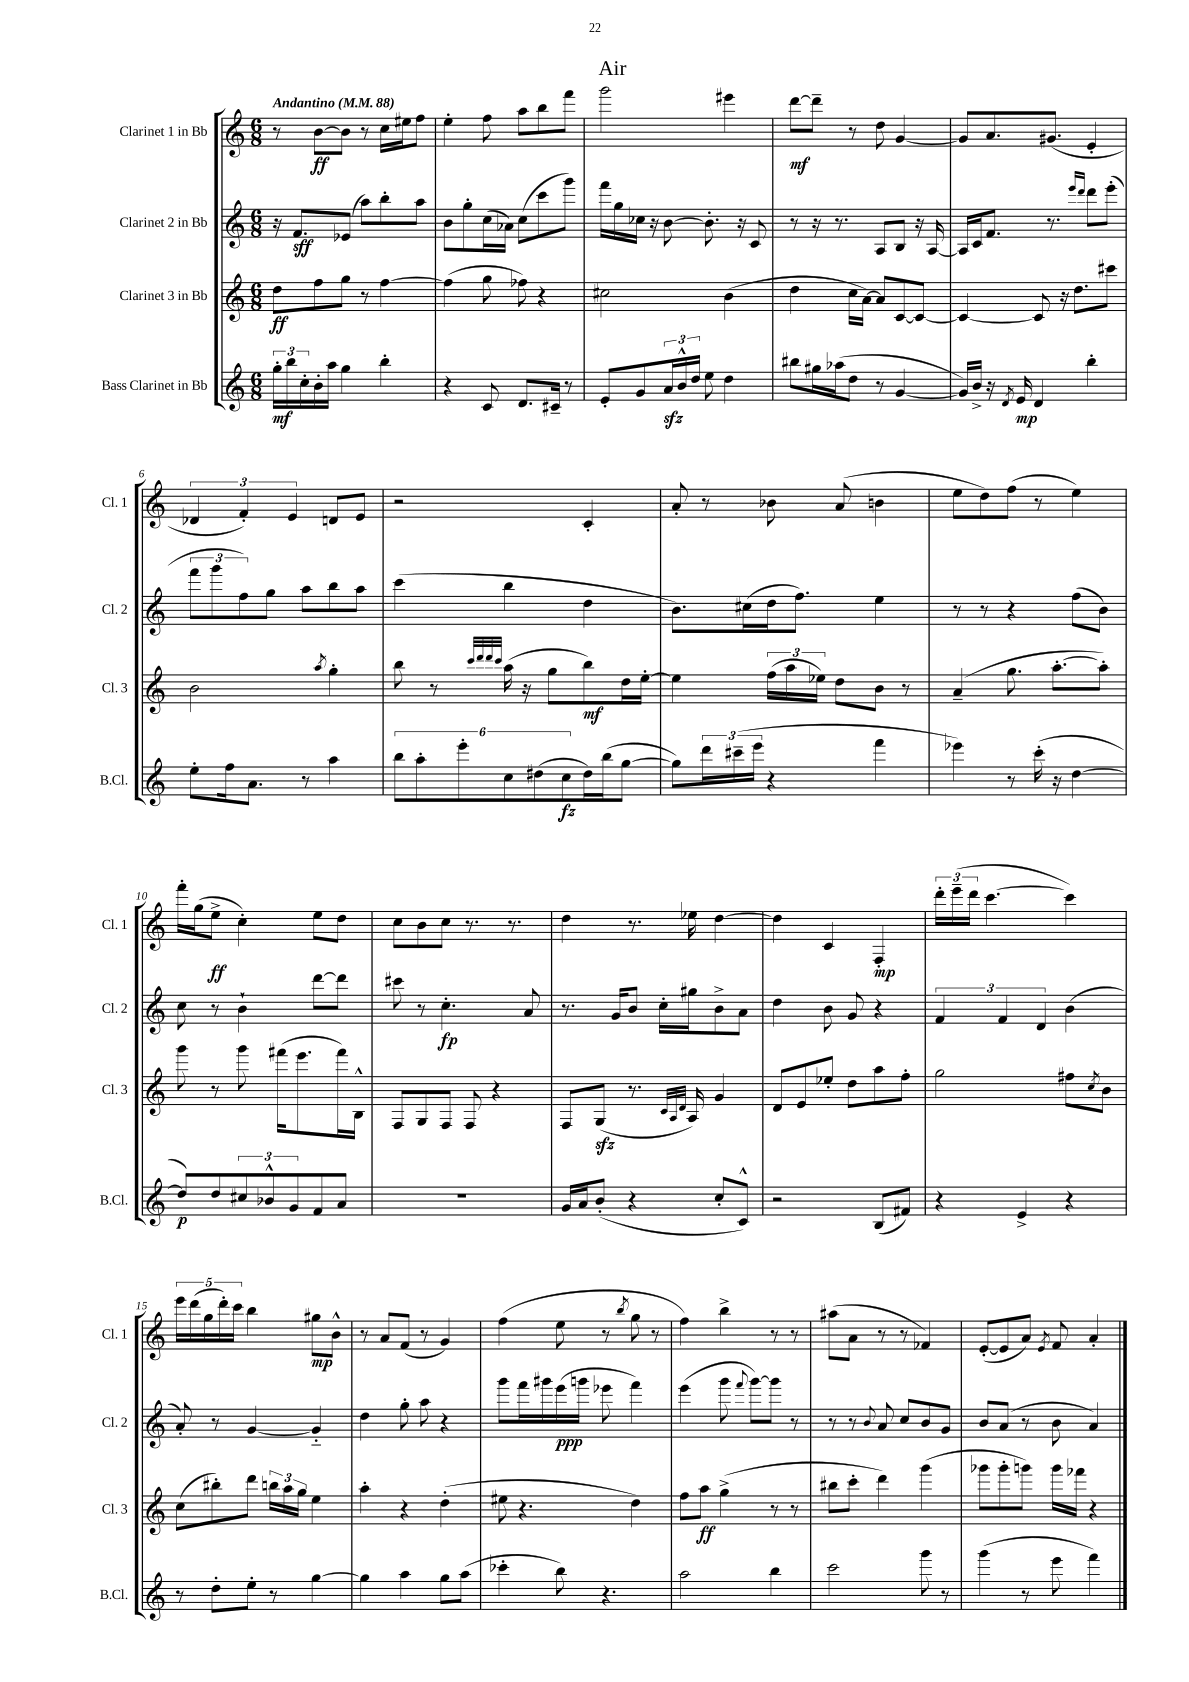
\header { title = "Air" }
<<
\new StaffGroup <<
\new Staff = "s0" \with { instrumentName = "Clarinet 1 in Bb" shortInstrumentName = "Cl. 1" } {
    \clef treble \key c \major \numericTimeSignature \time 6/8 \tempo "Andantino" 4 = 88
    r8 b'8~\ff b'8 r8 c''16 eis''16 f''8 |
    e''4-. f''8 a''8 b''8 f'''8 |
    g'''2 eis'''4 |
    d'''8~\mf d'''8-- r8 d''8 g'4~ |
    g'8 a'8. gis'8.( e'4-. |
    \tuplet 3/2 { des'4 f'4-.) e'4 } d'8 e'8 |
    r2 c'4-. |
    a'8-. r8 bes'8 a'8( b'4 |
    e''8 d''8) f''8( r8 e''4) |
    f'''16-. g''16( e''8->\ff c''4-.) e''8 d''8 |
    c''8 b'8 c''8 r8. r8. |
    d''4 r8. ees''16 d''4~ |
    d''4 c'4 f4-.\mp |
    \tuplet 3/2 { d'''16-. e'''16--( d'''16 } c'''4.~ c'''4) |
    \tuplet 5/4 { e'''16 d'''16( g''16 d'''16-.) c'''16 } b''4 gis''8\mp b'8-^ |
    r8 a'8 f'8( r8 g'4) |
    f''4( e''8 r8 \acciaccatura { b''8 } g''8 r8 |
    f''4) b''4-> r8 r8 |
    ais''8( a'8 r8 r8 fes'4) |
    e'8~-.( e'8 a'8) \acciaccatura { e'8 } f'8 a'4-. \bar "|." |
}
\new Staff = "s1" \with { instrumentName = "Clarinet 2 in Bb" shortInstrumentName = "Cl. 2" } {
    \clef treble \key c \major \numericTimeSignature \time 6/8
    r16 f'8.\sff ees'8( a''8) b''8-. a''8 |
    b'8 g''8-. c''16( aes'16) c''8( c'''8 g'''8) |
    f'''16 g''16 ces''16 r16 b'8~ b'8.-. r16 c'8 |
    r8 r16 r8. a8 b8 r16 a16~ |
    a16 c'16 f'8. r8. \grace { e'''16 d'''16 } d'''8 e'''8-.( |
    \tuplet 3/2 { f'''8 g'''8 f''8) } g''8 a''8 b''8 a''8 |
    c'''4( b''4 d''4 |
    b'8.) cis''16( d''16 f''8.) e''4 |
    r8 r8 r4 f''8( b'8) |
    c''8 r8 b'4-! d'''8~ d'''8 |
    cis'''8 r8 c''4.-.\fp a'8 |
    r8. g'16 b'8 c''16-. gis''16 b'8-> a'8 |
    d''4 b'8 g'8 r4 |
    \tuplet 3/2 { f'4 f'4 d'4 } b'4( |
    a'8-.) r8 g'4~ g'4-_ |
    d''4 g''8-. a''8 r4 |
    g'''8 f'''16 gis'''16 e'''16\ppp( g'''16 ees'''8 f'''4) |
    e'''4( g'''8 \appoggiatura { f'''8 } g'''8~) g'''8 r8 |
    r8 r8 \appoggiatura { b'8 } a'8 c''8 b'8 g'8 |
    b'8 a'8( r8 b'8 a'4) \bar "|." |
}
\new Staff = "s2" \with { instrumentName = "Clarinet 3 in Bb" shortInstrumentName = "Cl. 3" } {
    \clef treble \key c \major \numericTimeSignature \time 6/8
    d''8\ff f''8 g''8 r8 f''4~ |
    f''4( g''8 fes''8) r4 |
    cis''2 b'4( |
    d''4 c''16 a'16~) a'8 c'8~ c'8~ |
    c'4~ c'8 r16 d''8. cis'''8 |
    b'2 \acciaccatura { a''8 } g''4-. |
    b''8 r8 \grace { c'''32 d'''32 d'''32 c'''32 } a''16( r16 g''8 b''8\mf) d''16 e''16~-. |
    e''4 \tuplet 3/2 { f''16( a''16 ees''16) } d''8 b'8 r8 |
    a'4--( g''8. a''8.~-. a''8-.) |
    g'''8 r8 g'''8 fis'''16( e'''8. fis'''16) b16-^ |
    f8 g8 f8 f8 r4 |
    f8 g8\sfz( r8. \grace { c'32 a32 d'32 } a16) g'4 |
    d'8 e'8 ees''8-. d''8 a''8 f''8-. |
    g''2 fis''8 \acciaccatura { c''8 } b'8 |
    c''8( bis''8-.) d'''8 \tuplet 3/2 { b''16 a''16 g''16 } e''4 |
    a''4-. r4 d''4-.( |
    eis''8 r4. d''4) |
    f''8 a''8\ff g''4->( r8 r8 |
    bis''8 c'''8-. d'''4) g'''4( |
    ges'''8 ges'''8-. g'''8) g'''16 fes'''16 r4 \bar "|." |
}
\new Staff = "s3" \with { instrumentName = "Bass Clarinet in Bb" shortInstrumentName = "B.Cl." } {
    \clef treble \key c \major \numericTimeSignature \time 6/8
    \tuplet 3/2 { g''16-.\mf b''16 c''16-. } b'16-. a''16 g''4 b''4-. |
    r4 c'8 d'8. cis'16-- r8 |
    e'8-. g'8 \tuplet 3/2 { a'16\sfz b'16-^ d''16 } e''8 d''4 |
    bis''8 gis''16 aes''16( d''8 r8 g'4~ |
    g'16) b'16-> r16 \acciaccatura { d'8 } e'16\mp d'4 b''4-. |
    e''8-. f''16 a'8. r8 a''4 |
    \tuplet 6/4 { b''8 a''8-. e'''8-. c''8 dis''8( c''8\fz } dis''16) b''16( g''8~ |
    g''8) \tuplet 3/2 { d'''16 cis'''16--( e'''16 } r4 f'''4 |
    ees'''4) r8 c'''16-.( r16 d''4~ |
    d''8\p) d''8 \tuplet 3/2 { cis''8 bes'8-^ g'8 } f'8 a'8 |
    R2. |
    g'16 a'16 b'8-.( r4 c''8-. c'8-^) |
    r2 b8( fis'8) |
    r4 e'4-> r4 |
    r8 d''8-. e''8-. r8 g''4~ |
    g''4 a''4 g''8 a''8( |
    ces'''4-. b''8) r4. |
    a''2 b''4 |
    c'''2 g'''8 r8 |
    g'''4( r8 e'''8 f'''4) \bar "|." |
}
>>
>>
